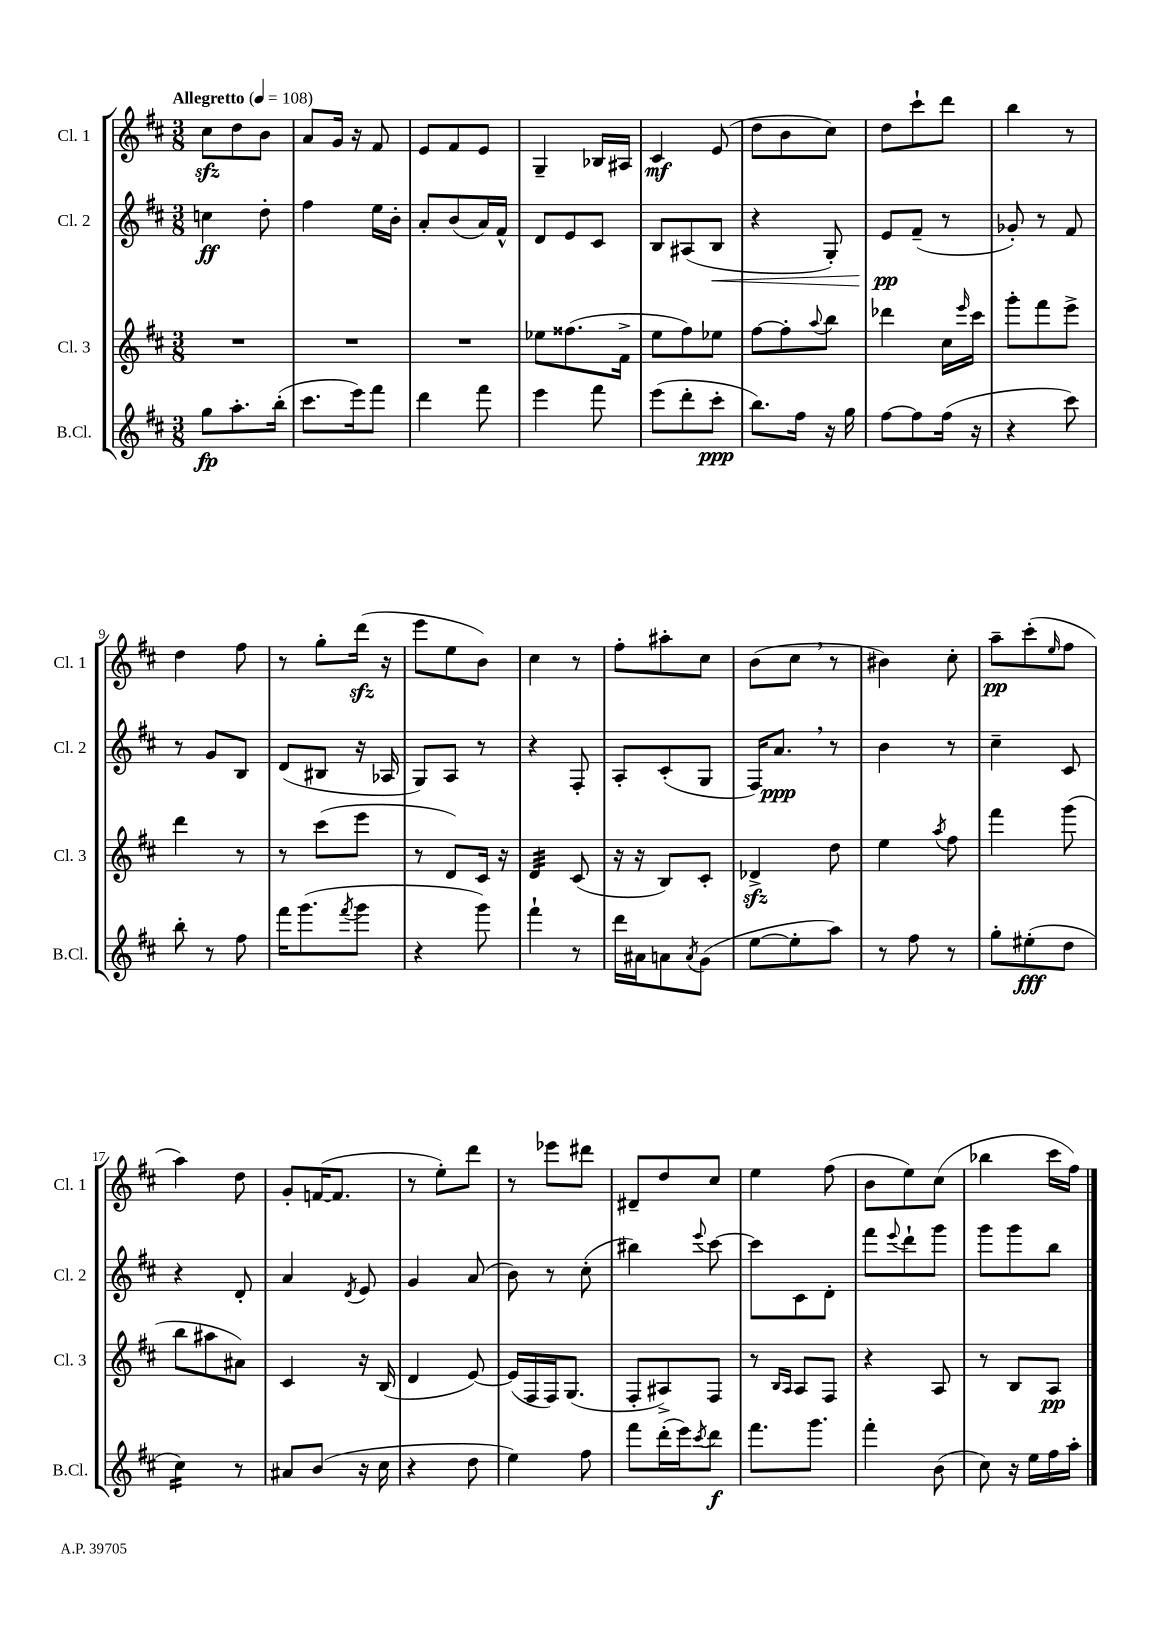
<<
\new StaffGroup <<
\new Staff = "s0" \with { instrumentName = "Cl. 1" shortInstrumentName = "Cl. 1" } {
    \clef treble \key d \major \numericTimeSignature \time 3/8 \tempo "Allegretto" 4 = 108
    cis''8\sfz d''8 b'8 |
    a'8 g'16 r16 fis'8 |
    e'8 fis'8 e'8 |
    g4-- bes16 ais16 |
    cis'4\mf e'8( |
    d''8 b'8 cis''8) |
    d''8 cis'''8-! d'''8 |
    b''4 r8 |
    d''4 fis''8 |
    r8 g''8-. d'''16\sfz( r16 |
    e'''8 e''8 b'8) |
    cis''4 r8 |
    fis''8-. ais''8-. cis''8 |
    b'8( cis''8 \breathe r8 |
    bis'4) cis''8-. |
    a''8--\pp cis'''8-.( \grace { e''16 } fis''8 |
    a''4) d''8 |
    g'8-. f'16~( f'8. |
    r8 e''8-.) d'''8 |
    r8 ees'''8 dis'''8 |
    dis'8-- d''8 cis''8 |
    e''4 fis''8( |
    b'8 e''8) cis''8( |
    bes''4 cis'''16 fis''16) \bar "|." |
}
\new Staff = "s1" \with { instrumentName = "Cl. 2" shortInstrumentName = "Cl. 2" } {
    \clef treble \key d \major \numericTimeSignature \time 3/8
    c''4\ff d''8-. |
    fis''4 e''16 b'16-. |
    a'8-. b'8( a'16) fis'16-^ |
    d'8 e'8 cis'8 |
    b8 ais8( b8\< |
    r4 g8-.) |
    e'8\pp\! fis'8--( r8 |
    ges'8-.) r8 fis'8 |
    r8 g'8 b8 |
    d'8( bis8 r16 aes16 |
    g8) a8 r8 |
    r4 fis8-. |
    a8-. cis'8-.( g8 |
    fis16) a'8.\ppp \breathe r8 |
    b'4 r8 |
    cis''4-- cis'8 |
    r4 d'8-. |
    a'4 \acciaccatura { d'8 } e'8 |
    g'4 a'8( |
    b'8) r8 cis''8-.( |
    bis''4) \appoggiatura { e'''8 } cis'''8~ |
    cis'''8 cis'8 d'8-. |
    fis'''8 \appoggiatura { e'''8 } d'''8-! g'''8 |
    g'''8 g'''8 b''8 \bar "|." |
}
\new Staff = "s2" \with { instrumentName = "Cl. 3" shortInstrumentName = "Cl. 3" } {
    \clef treble \key d \major \numericTimeSignature \time 3/8
    R4. |
    R4. |
    R4. |
    ees''8 fisis''8.( fis'16-> |
    e''8 fis''8) ees''8 |
    fis''8~ fis''8-. \appoggiatura { a''8 } b''8 |
    des'''4 cis''16 \grace { e'''16 } cis'''16 |
    g'''8-. fis'''8 e'''8-> |
    d'''4 r8 |
    r8 cis'''8( e'''8 |
    r8 d'8) cis'16 r16 |
    d'4:32 cis'8( |
    r16 r16 b8) cis'8-. |
    des'4->\sfz d''8 |
    e''4 \acciaccatura { a''8 } fis''8 |
    fis'''4 g'''8( |
    b''8 ais''8 ais'8) |
    cis'4 r16 b16( |
    d'4 e'8~) |
    e'16( fis16 fis16) g8.( |
    fis8-. ais8->) fis8 |
    r8 \grace { b16 a16 } a8 fis8 |
    r4 a8 |
    r8 b8 a8\pp \bar "|." |
}
\new Staff = "s3" \with { instrumentName = "B.Cl." shortInstrumentName = "B.Cl." } {
    \clef treble \key d \major \numericTimeSignature \time 3/8
    g''8\fp a''8.-. b''16-.( |
    cis'''8. e'''16) fis'''8 |
    d'''4 fis'''8 |
    e'''4 fis'''8 |
    e'''8( d'''8-. cis'''8-.\ppp |
    b''8.) fis''16 r16 g''16 |
    fis''8~ fis''8 fis''16( r16 |
    r4 cis'''8) |
    b''8-. r8 fis''8 |
    fis'''16 g'''8.( \acciaccatura { fis'''8 } g'''8 |
    r4 g'''8) |
    fis'''4-! r8 |
    d'''16 ais'16 a'8 \acciaccatura { a'8 } g'8( |
    e''8~ e''8-. a''8) |
    r8 fis''8 r8 |
    g''8-. eis''8-.\fff( d''8 |
    cis''4:16) r8 |
    ais'8 b'8( r16 cis''16 |
    r4 d''8 |
    e''4) fis''8 |
    fis'''8 d'''16-.( e'''16) \acciaccatura { cis'''8 } d'''8\f |
    fis'''8. g'''8. |
    fis'''4-. b'8( |
    cis''8) r16 e''16 fis''16 a''16-. \bar "|." |
}
>>
>>
